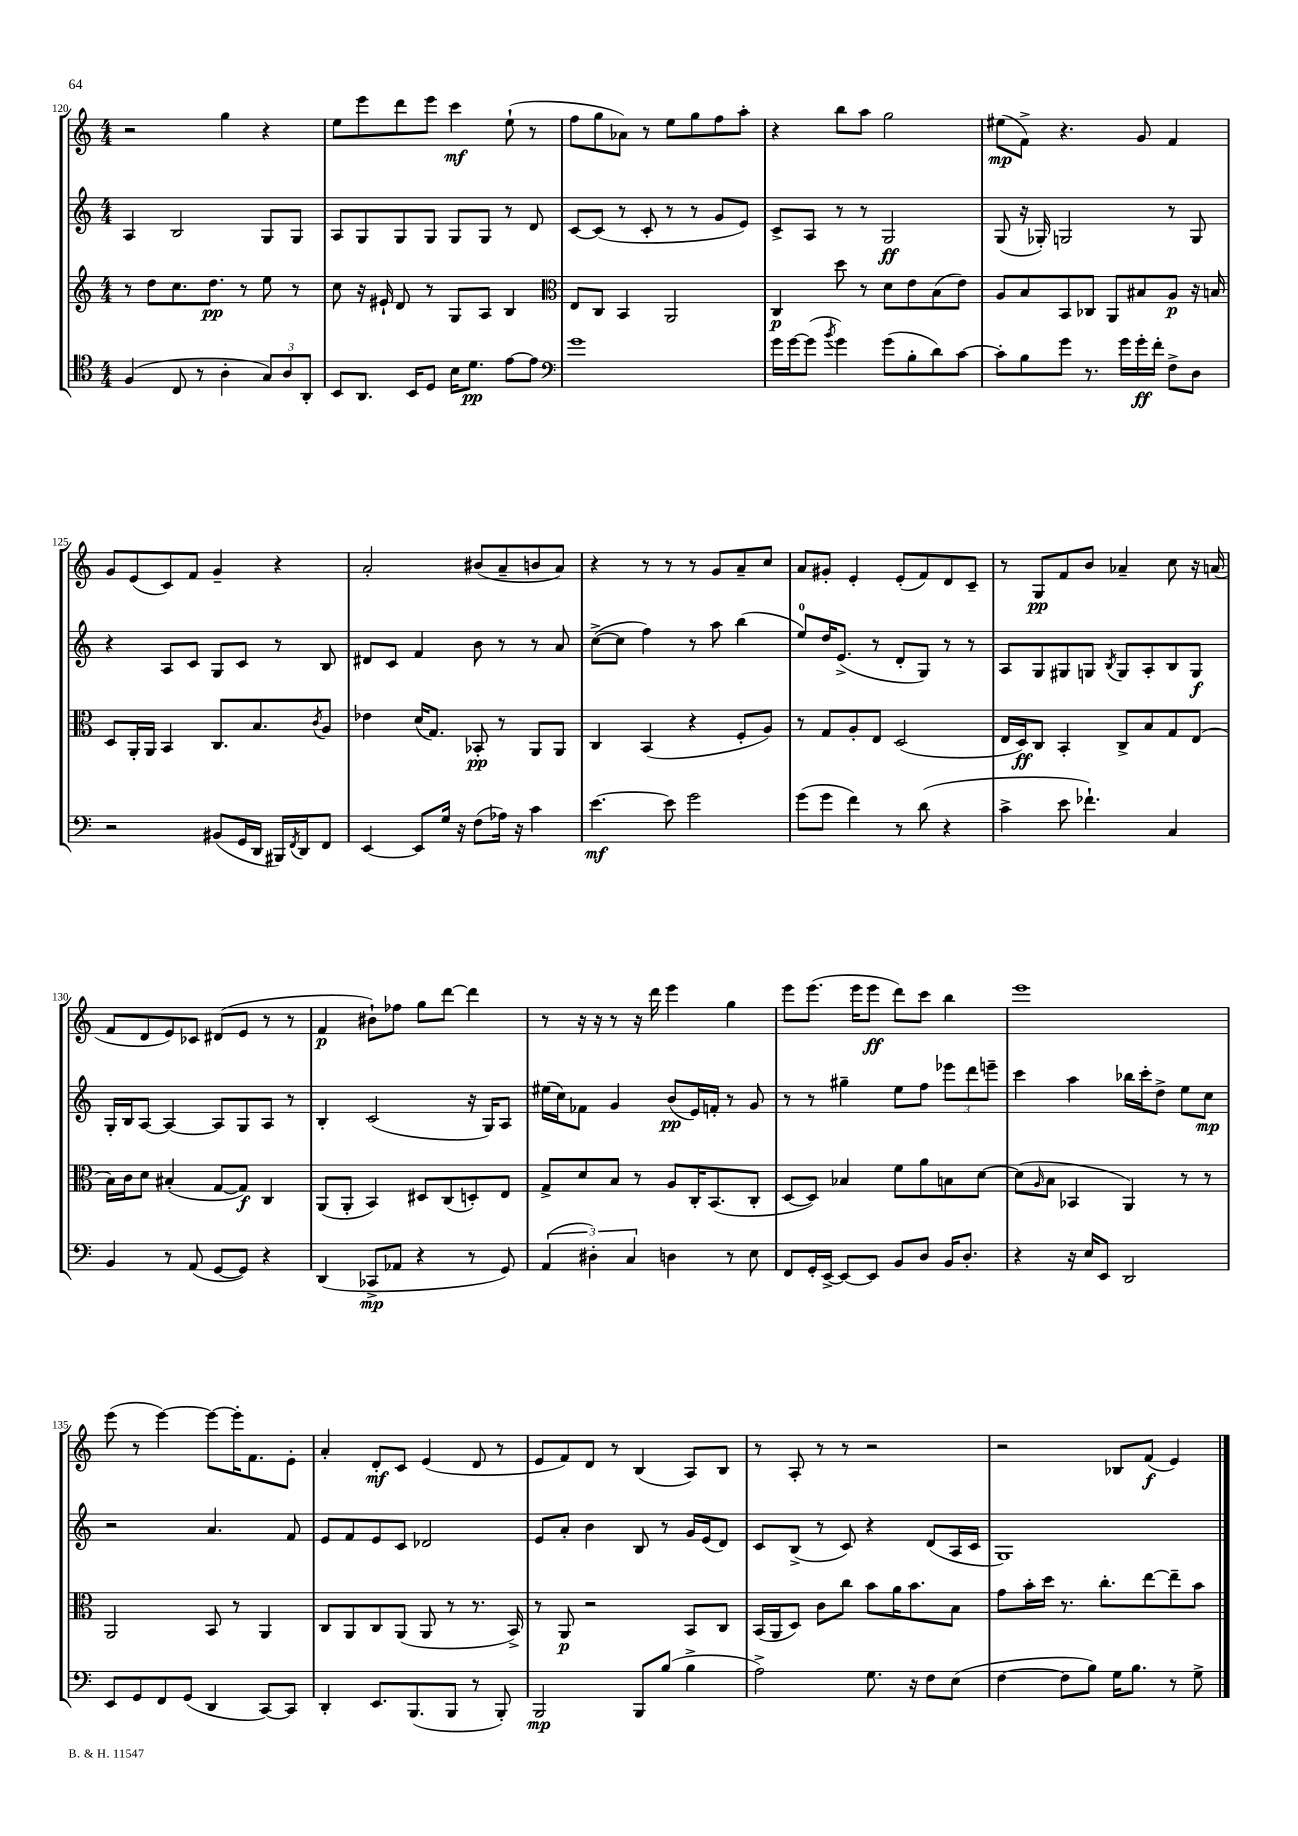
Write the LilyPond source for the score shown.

<<
\new StaffGroup <<
\new Staff = "s0" {
    \clef treble \key c \major \numericTimeSignature \time 4/4
    r2 g''4 r4 |
    e''8 e'''8 d'''8 e'''8 c'''4\mf e''8-!( r8 |
    f''8 g''8 aes'8) r8 e''8 g''8 f''8 a''8-. |
    r4 b''8 a''8 g''2 |
    eis''8\mp( f'8->) r4. g'8 f'4 |
    g'8 e'8( c'8) f'8 g'4-- r4 |
    a'2-. bis'8( a'8-- b'8 a'8) |
    r4 r8 r8 r8 g'8 a'8-- c''8 |
    a'8 gis'8-. e'4-. e'8-.( f'8) d'8 c'8-- |
    r8 g8\pp f'8 b'8 aes'4-- c''8 r16 a'16( |
    f'8 d'8 e'8) ces'8 dis'8( e'8 r8 r8 |
    f'4\p bis'8-!) fes''8 g''8 d'''8~ d'''4 |
    r8 r16 r16 r8 r16 d'''16 e'''4 g''4 |
    e'''8 e'''8.( e'''16 e'''8\ff d'''8) c'''8 b''4 |
    e'''1 |
    e'''8( r8 e'''4~) e'''8~ e'''16-. f'8. e'8-. |
    a'4-. d'8-.\mf c'8 e'4( d'8 r8 |
    e'8 f'8) d'8 r8 b4( a8) b8 |
    r8 a8-. r8 r8 r2 |
    r2 bes8 f'8\f( e'4) \bar "|." |
}
\new Staff = "s1" {
    \clef treble \key c \major \numericTimeSignature \time 4/4
    a4 b2 g8 g8 |
    a8 g8 g8 g8 g8 g8 r8 d'8 |
    c'8~ c'8( r8 c'8-. r8 r8 g'8 e'8) |
    c'8-> a8 r8 r8 g2\ff |
    g8( r16 ges16-.) g2 r8 g8 |
    r4 a8 c'8 g8 c'8 r8 b8 |
    dis'8 c'8 f'4 b'8 r8 r8 a'8 |
    c''8~->( c''8 f''4) r8 a''8 b''4( |
    e''8-0) d''16 e'8.->( r8 d'8-. g8) r8 r8 |
    a8 g8 gis8 g8 \acciaccatura { b8 } g8 a8-. b8 g8\f |
    g16-. b16 a8~ a4~ a8 g8 a8 r8 |
    b4-. c'2( r16 g16) a8 |
    eis''16( c''16) fes'8 g'4 b'8\pp( e'16) f'16-. r8 g'8 |
    r8 r8 gis''4-- e''8 f''8 \tuplet 3/2 { ees'''8 d'''8 e'''8-- } |
    c'''4 a''4 bes''16 c'''16-. d''8-> e''8 c''8\mp |
    r2 a'4. f'8 |
    e'8 f'8 e'8 c'8 des'2 |
    e'8 a'8-. b'4 b8 r8 g'16 e'16( d'8) |
    c'8 b8->( r8 c'8) r4 d'8( a16 c'16 |
    g1) \bar "|." |
}
\new Staff = "s2" {
    \clef treble \key c \major \numericTimeSignature \time 4/4
    r8 d''8 c''8. d''8.\pp r8 e''8 r8 |
    c''8 r16 eis'16-! d'8 r8 g8 a8 b4 |
    \clef alto e8 c8 b,4 a,2 |
    c4\p d''8 r8 d'8 e'8 b8( e'8) |
    a8 b8 b,8 ces8 a,8 bis8 a8\p r16 b16 |
    d8 a,16-. a,16 b,4 c8. b8. \acciaccatura { c'8 } a8 |
    ees'4 d'16( g8.) bes,8-.\pp r8 a,8 a,8 |
    c4 b,4( r4 f8-. a8) |
    r8 g8 a8-. e8 d2( |
    e16 d16\ff) c8 b,4-. c8-> b8 g8 e8( |
    b16) c'16 d'8 bis4-.( g8~ g8\f) c4 |
    a,8( a,8-. b,4) dis8 c8( d8-.) e8 |
    g8-> d'8 b8 r8 a8 c16-. b,8.( c8-. |
    d8~ d8) bes4 f'8 a'8 b8 d'8~ |
    d'8( \grace { a16 } b8 bes,4 a,4) r8 r8 |
    a,2 b,8 r8 a,4 |
    c8 a,8 c8 a,8( a,8 r8 r8. b,16->) |
    r8 a,8\p r2 b,8 c8 |
    b,16( a,16 d8) c'8 c''8 b'8 a'16 b'8. b8 |
    g'8 b'16-. d''16 r8. c''8.-. e''8~ e''8-- b'8 \bar "|." |
}
\new Staff = "s3" {
    \clef tenor \key c \major \numericTimeSignature \time 4/4
    f4( c8 r8 a4-. \tuplet 3/2 { g8) a8 a,8-. } |
    b,8 a,8. b,16 d8 b16 d'8.\pp e'8~ e'8 |
    \clef bass g'1 |
    g'16 g'16~ g'8( \acciaccatura { b'8 } g'4) g'8( b8-. d'8) c'8~ |
    c'8-. b8 g'8 r8. g'16 g'16-.\ff f'16-. f8-> d8 |
    r2 bis,8( g,16 d,16 bis,,16) \acciaccatura { f,8 } d,16 f,8 |
    e,4~ e,8 g16 r16 f8( aes16) r16 c'4 |
    e'4.~\mf e'8 g'2 |
    g'8( g'8 f'4) r8 d'8( r4 |
    c'4-> e'8 fes'4.-!) c4 |
    b,4 r8 a,8( g,8~ g,8) r4 |
    d,4( ces,8->\mp aes,8 r4 r8 g,8) |
    \tuplet 3/2 { a,4( dis4-.) c4 } d4 r8 e8 |
    f,8 g,16-. e,16~-> e,8~ e,8 b,8 d8 b,16 d8.-. |
    r4 r16 e16 e,8 d,2 |
    e,8 g,8 f,8 g,8( d,4 c,8~) c,8 |
    d,4-. e,8. b,,8.( b,,8 r8 b,,8-.) |
    b,,2\mp b,,8 b8( b4-> |
    a2->) g8. r16 f8 e8( |
    f4~ f8 b8) g16 b8. r8 g8-> \bar "|." |
}
>>
>>
\layout { \context { \Score currentBarNumber = #120 } }
